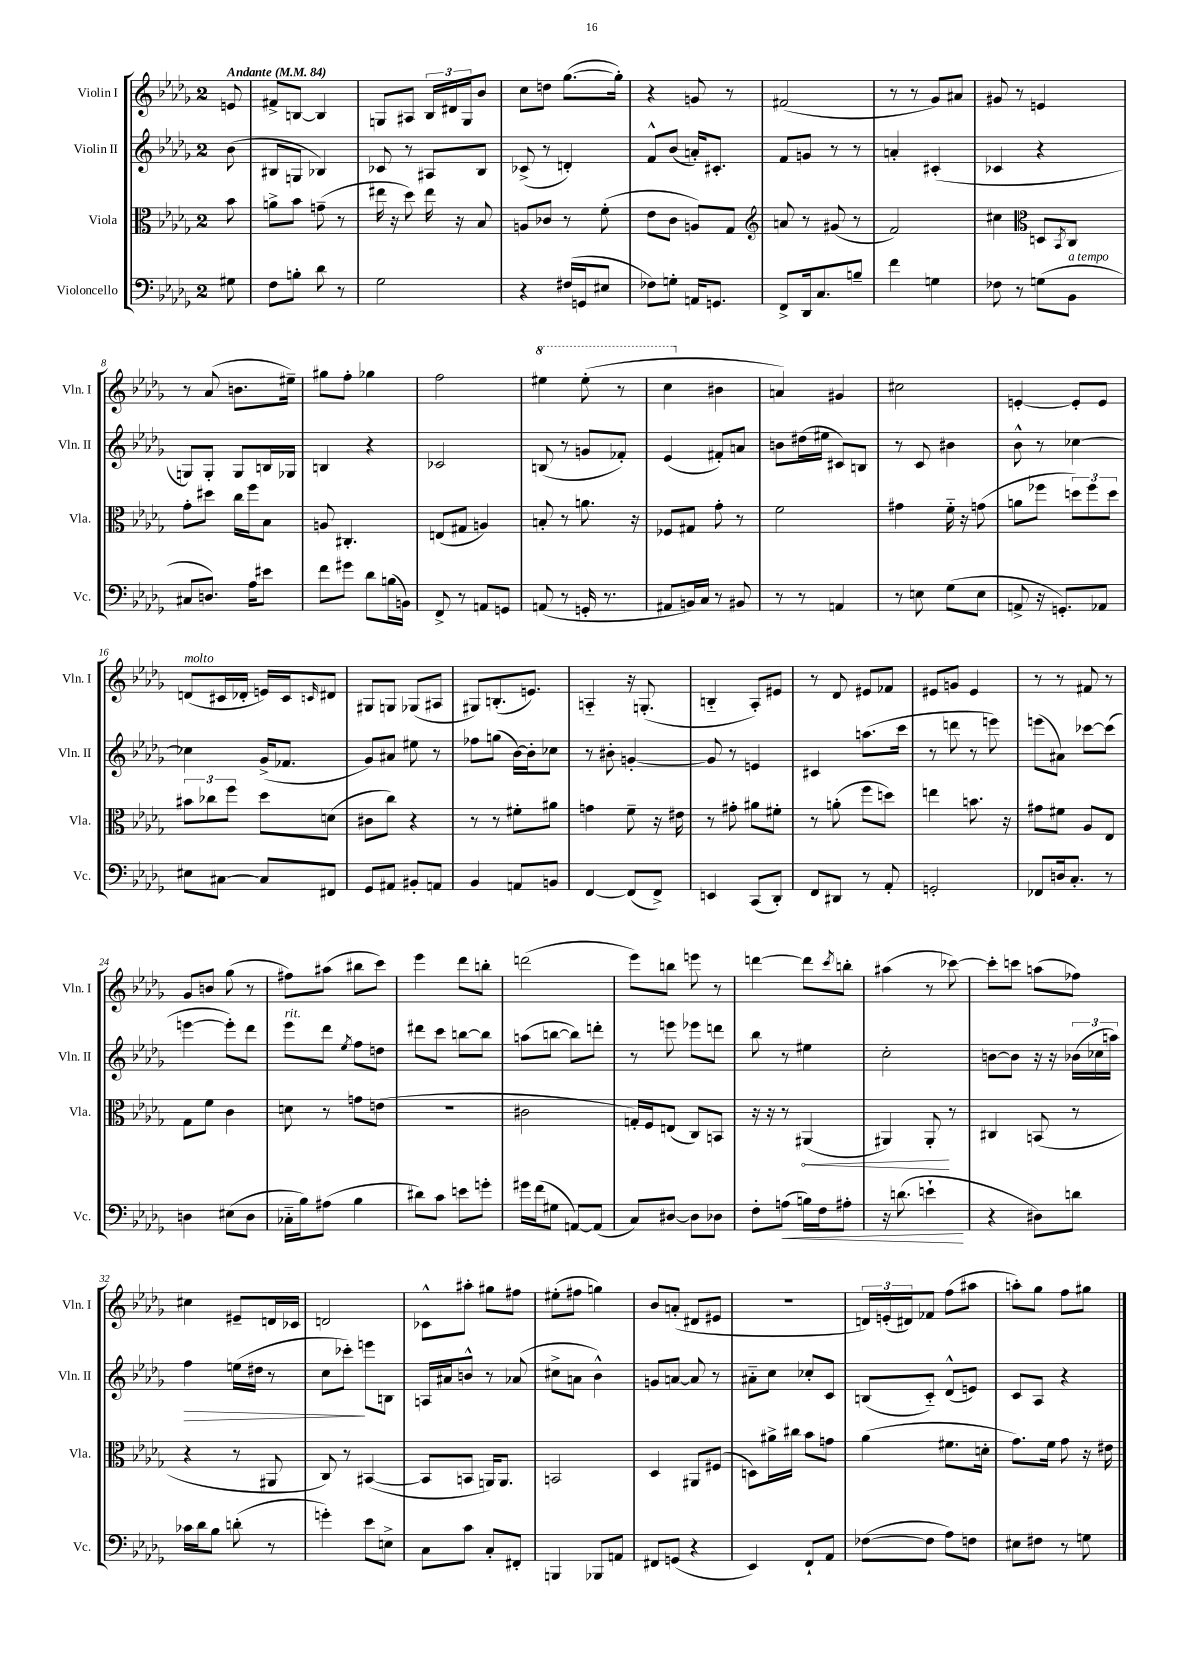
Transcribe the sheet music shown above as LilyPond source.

<<
\new StaffGroup <<
\new Staff = "s0" \with { instrumentName = "Violin I" shortInstrumentName = "Vln. I" } {
    \clef treble \key des \major \once \override Staff.TimeSignature.style = #'single-digit \time 2/4 \partial 8 \tempo "Andante" 4 = 84
    e'8 |
    fis'8-> b8~ b4 |
    g8 ais8 \tuplet 3/2 { bes16 dis'16 g16 } bes'8 |
    c''8 d''8 ges''8.~( ges''16-.) |
    r4 g'8 r8 |
    fis'2( |
    r8 r8 ges'8) ais'8 |
    gis'8 r8 e'4 |
    r8 aes'8( b'8. eis''16--) |
    gis''8 f''8-. ges''4 |
    f''2 |
    \ottava #1 eis'''4 eis'''8-.( r8 |
    c'''4 \ottava #0 bis'4 |
    a'4) gis'4 |
    cis''2 |
    e'4~-. e'8-. e'8 |
    d'8^\markup { \italic "molto" }( cis'16 des'16-. e'16) cis'16 \grace { c'16 } dis'8 |
    gis8 g8 ges8( ais8 |
    gis8) b8.-.( e'8.) |
    a4-_ r16 g8.-.( |
    b4-_ aes8-.) eis'8 |
    r8 des'8 eis'8 fes'8 |
    eis'8 g'8 eis'4 |
    r8 r8 fis'8 r8 |
    ges'8 b'8 ges''8( r8 |
    fis''8) ais''8( bis''8 c'''8) |
    ees'''4 des'''8 b''8-. |
    d'''2( |
    ees'''8) b''8 e'''8 r8 |
    d'''4~ d'''8 \acciaccatura { c'''8 } b''8-. |
    ais''4( r8 ces'''8~) |
    ces'''8-. c'''8 a''8( fes''8) |
    cis''4 eis'8-- d'16 ces'16 |
    d'2 |
    ces'8-^ ais''8-. gis''8 fis''8 |
    eis''8-.( fis''8 g''4) |
    bes'8 a'8-.( dis'8 eis'8 |
    R2 |
    \tuplet 3/2 { d'16) e'16-.( dis'16) } fes'8 f''8( ais''8 |
    a''8-.) ges''8 f''8 gis''8 \bar "|." |
}
\new Staff = "s1" \with { instrumentName = "Violin II" shortInstrumentName = "Vln. II" } {
    \clef treble \key des \major \once \override Staff.TimeSignature.style = #'single-digit \time 2/4 \partial 8
    bes'8( |
    bis8 g8 bes4) |
    ces'8 r8 ais8 bes8 |
    ces'8->( r8 d'4-.) |
    f'8-^ bes'8( a'16-.) cis'8.-. |
    f'8 g'8 r8 r8 |
    a'4-. cis'4-.( |
    ces'4 r4 |
    g8) g8-. g8 b16 ges16 |
    b4 r4 |
    ces'2 |
    b8( r8 g'8 fes'8-.) |
    ees'4( fis'8-.) a'8 |
    b'8 dis''16( eis''16 cis'8) b8 |
    r8 c'8 bis'4 |
    bes'8-^ r8 ces''4~ |
    ces''4 ges'16->( fes'8. |
    ges'8) ais'8 eis''8 r8 |
    fes''8 g''8( bes'16~) bes'16-. ces''8 |
    r8 bis'8-. g'4~-. |
    g'8 r8 e'4 |
    cis'4 a''8.( c'''16 |
    r8 d'''8 r8 e'''8) |
    e'''8( ais'8) ces'''8~ ces'''8( |
    e'''4~ e'''8-.) des'''8 |
    ees'''8^\markup { \italic "rit." } des'''8 \acciaccatura { ees''8 } f''8 d''8 |
    dis'''8 c'''8 b''8~ b''8 |
    a''8( b''8~ b''8) d'''8-. |
    r8 e'''8 ees'''8 d'''8 |
    bes''8 r8 eis''4 |
    c''2-. |
    b'8~ b'8 r16 r16 \tuplet 3/2 { bes'16( ces''16 a''16) } |
    f''4\> e''16( dis''16 r8 |
    c''8 ces'''8-.\!) e'''8 b8 |
    a16 ais'16 b'8-^ r8 aes'8( |
    cis''8-> a'8 bes'4-^) |
    g'8 a'8~ a'8 r8 |
    ais'8-_ c''8 ces''8-. c'8 |
    b8( c'8-_) des'8-^( e'8) |
    c'8 aes8 r4 \bar "|." |
}
\new Staff = "s2" \with { instrumentName = "Viola" shortInstrumentName = "Vla." } {
    \clef alto \key des \major \once \override Staff.TimeSignature.style = #'single-digit \time 2/4 \partial 8
    bes'8 |
    a'8-> bes'8 g'8--( r8 |
    eis''16 r16 des''8) eis''16 r16 bes8 |
    a8 ces'8 r8 f'8-.( |
    ees'8 c'8 a8) ges8 |
    \clef treble a'8 r8 gis'8( r8 |
    f'2) |
    cis''4 \clef alto d8 \acciaccatura { bes,8 } c8 |
    ges'8-. dis''8 c''16 f''16 bes8 |
    a8 cis4.-. |
    e8( gis8 a4) |
    b8-. r8 a'8. r16 |
    fes8 gis8 ges'8-. r8 |
    f'2 |
    gis'4 f'16-_ r16 g'8( |
    a'8 fes''8 \tuplet 3/2 { d''8) fes''8 d''8 } |
    \tuplet 3/2 { bis'8 ces''8 f''8 } des''8 d'8( |
    cis'8 c''8) r4 |
    r8 r8 fis'8-. ais'8 |
    g'4 f'8-- r16 eis'16 |
    r8 gis'8-. ais'8 fis'8-. |
    r8 a'8-.( f''8 d''8) |
    e''4 b'8. r16 |
    gis'8 fis'8 aes8 ees8 |
    ges8 f'8 c'4 |
    d'8 r8 g'8 e'8( |
    R2 |
    cis'2 |
    g16-.) f16 e8( c8) b,8 |
    r16 r16 r8 \once \override Hairpin.circled-tip = ##t ais,4\<( |
    ais,4) ais,8-.\! r8 |
    cis4 b,8( r8 |
    r4 r8 ais,8 |
    c8) r8 bis,4~( |
    bis,8 b,8 a,16) a,8. |
    b,2 |
    des4 ais,8 fis8( |
    d8) ais'16-> cis''16 bes'8 g'8 |
    aes'4( fis'8. d'16-. |
    ges'8.) f'16 ges'8 r16 eis'16 \bar "|." |
}
\new Staff = "s3" \with { instrumentName = "Violoncello" shortInstrumentName = "Vc." } {
    \clef bass \key des \major \once \override Staff.TimeSignature.style = #'single-digit \time 2/4 \partial 8
    gis8 |
    f8 b8-. des'8 r8 |
    ges2 |
    r4 fis16( g,16 eis8 |
    fes8) g8-. a,16 g,8. |
    f,8-> des,16 c8. b8-- |
    f'4 g4 |
    fes8 r8 g8( bes,8^\markup { \italic "a tempo" } |
    cis8 d8.) aes16 eis'8 |
    f'8 gis'8 des'8 b16( b,16) |
    f,8-> r8 a,8 g,8 |
    a,8( r8 g,16-. r8. |
    ais,8 b,16) c16 r8 bis,8 |
    r8 r8 a,4 |
    r8 e8 ges8( e8 |
    a,8-> r16 g,8.-.) aes,8 |
    eis8 cis8~ cis8 fis,8 |
    ges,8 ais,8 bis,8-. a,8 |
    bes,4 a,8 b,8 |
    f,4~ f,8( f,8->) |
    e,4 c,8( des,8-.) |
    f,8 dis,8 r8 aes,8-. |
    g,2-. |
    fes,8 d16 c8.-. r8 |
    d4 eis8( d8 |
    ces16-_ bes16) ais8( bes4 |
    dis'8) c'8 e'8 g'8-. |
    gis'16 f'16( gis8 a,8~) a,8( |
    c8) dis8~ dis8 des8 |
    f8-. a8\<( b16) f16 ais8-. |
    r16 d'8.( e'4-!\! |
    r4 dis8) d'8 |
    ces'16 des'16 bes8 d'8-.( r8 |
    g'4-.) ees'8 e8-> |
    c8 c'8 c8-. fis,8-. |
    b,,4 bes,,8 a,8 |
    fis,8 g,8( r4 |
    ees,4) f,8-! aes,8 |
    fes8~( fes8 aes8) f8 |
    eis8 fis8 r8 g8 \bar "|." |
}
>>
>>
